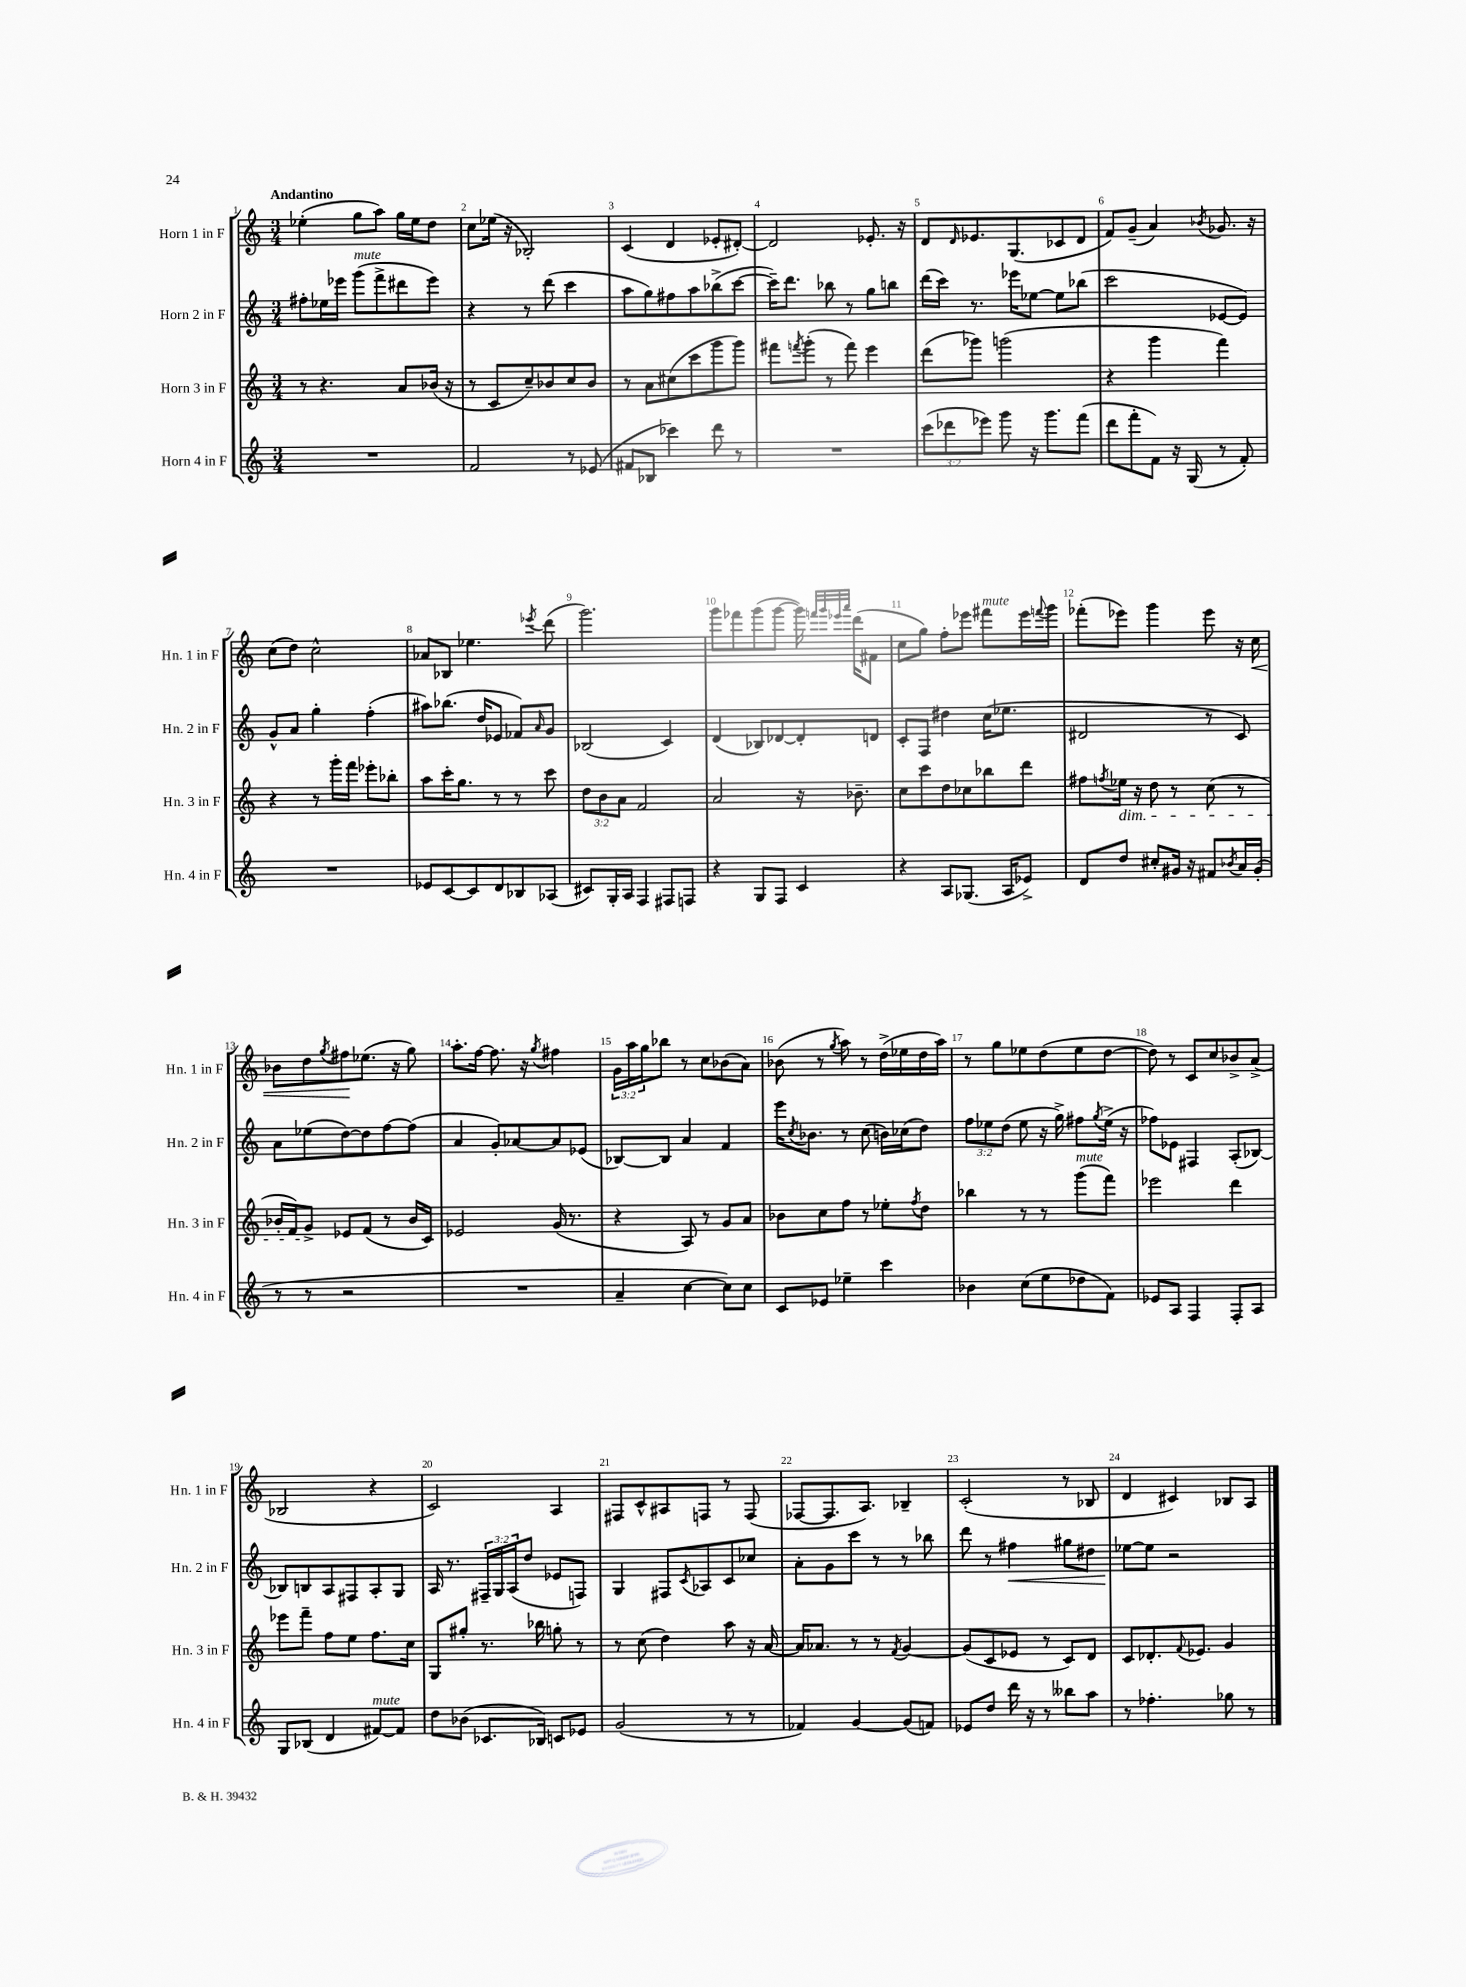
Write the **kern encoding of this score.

**kern	**kern	**kern	**kern
*staff4	*staff3	*staff2	*staff1
*clefG2	*clefG2	*clefG2	*clefG2
*k[]	*k[]	*k[]	*k[]
*M3/4	*M3/4	*M3/4	*M3/4
2.r	8r	8ff#'	(4ee-'
.	4.r	16ee-	.
.	.	16eee-	.
.	.	(8ggg	8gg
.	.	8fff^	8aa)
.	8a	8ddd#	16gg
.	.	.	16ee-
.	(16b-	8eee-)	8dd
.	16r	.	.
=	=	=	=
2f	8r	4r	8cc
.	8c	.	(16ee-
.	.	.	16r
.	8cc~)	8r	2B-')
.	8b-	(8ddd	.
8r	8cc	4ccc	.
(8e-	8b-	.	.
=	=	=	=
8f#	8r	8aa	(4c
8B-	8a	8gg)	.
4ccc-)	(8cc#	8ff#	4d
.	8ccc	8aa	.
8ddd	8ggg	(8bb-^	8e-'
8r	8ggg)	[8ccc	[8d#')
=	=	=	=
2.r	8fff#	16ccc~])	2d#]
.	.	8.ddd	.
.	8qfff	.	.
.	(8ggg'	.	.
.	8r	8bb-	.
.	8fff)	8r	.
.	4eee	8gg	8.e-'
.	.	8bb	.
.	.	.	16r
=	=	=	=
(12ccc	(8ddd	(16ddd	8d
.	.	16ccc)	.
12ddd-	.	.	.
.	.	.	16qqd
.	8ggg-)	8.r	8.e-
12eee-)	.	.	.
8ggg	(2ggg	.	.
.	.	16eee-	(8.G
16r	.	[8ee-	.
8.ggg	.	.	.
.	.	8ee-]	8c-
(8fff	.	(8bb-	8d
=	=	=	=
8ddd	4r	2ccc	8f)
8fff'	.	.	(8g~
8f)	4ggg	.	4a)
16r	.	.	.
(16G	.	.	.
.	.	.	8qb-
8r	4fff)	[8e-	8.g-
8f')	.	8e-])	.
.	.	.	16r
=	=	=	=
2.r	4r	8g^^	(8cc
.	.	8a	8dd)
.	8r	4gg'	2cc^^
.	16ggg'	.	.
.	16fff	.	.
.	8eee-'	(4ff'	.
.	8bb-'	.	.
=	=	=	=
8e-	8aa	8aa#)	8a-
[8c	16ccc'	(8.bb-	8B-
.	8.gg	.	.
8c]	.	.	4.ee-
.	.	16dd	.
8d	8r	8e-	.
8B-	8r	8f-)	.
.	.	16qqa	8qeee-
(8A-	8ccc	8g	(8ddd
=	=	=	=
8c#)	12dd	(2B-	2.ggg)
.	12b	.	.
16G'	.	.	.
.	12a	.	.
16A	.	.	.
4F	2f	.	.
8F#	.	4c)	.
8F	.	.	.
=	=	=	=
4r	2a	(4d	8ggg
.	.	.	8fff-
8G	.	8B-)	(8ggg
8F	.	[8d-	[8ggg
4c	16r	8d-']	16ggg])
.	.	.	32qqfff
.	.	.	32qqggg
.	.	.	32qqeee-
.	.	.	32qqaaa
.	8.b-~	.	(16ddd
.	.	8d	8f#
=	=	=	=
4r	8cc	8c'	8cc
.	8ccc	8F	8gg)
8A	8dd	4dd#	8ff'
(8.G-	8cc-	.	8eee-
.	8bb-	(16cc	8fff#
16A	.	8.ee-	.
8e-^)	8ddd	.	16eee-
.	.	.	8qqfff
.	.	.	16ggg
=	=	=	=
8d	8ff#	2d#	(8fff-'
.	8qff	.	.
8dd	16ee-	.	8eee-)
.	16r	.	.
8cc#'	8dd	.	4ggg
16g#	8r	.	.
16r	.	.	.
8f#	(8cc	8r	8eee-
8qb-	.	.	.
16a	8r	8c)	16r
(16g#'	.	.	16cc
=	=	=	=
8r	16b-'	8a	8b-
.	16f)	.	.
8r	8g^	(8ee-	8dd
.	.	.	8qgg
2r	8e-	[8dd)	8ff#
.	(8f	8dd]	(8.ee-
.	8r	[8ff	.
.	.	.	16r
.	16b-	(8ff]	8gg)
.	16c)	.	.
=	=	=	=
2.r	2e-	4a	8.aa'
.	.	.	[16ff
.	.	8g')	8.ff]
.	.	[8a-	.
.	.	.	16r
.	.	.	8qgg
.	(16g	8a-]	4ff#
.	8.r	.	.
.	.	(8e-	.
=	=	=	=
4a~	4r	[8B-)	24g
.	.	.	24aa
.	.	.	24gg
.	.	8B-]	8bb-
[4cc	8A)	4a	8r
.	8r	.	8cc
8cc])	8g	4f	(8b-
8cc	8a	.	8a)
=	=	=	=
8c	8b-	16eee	(8b-
.	.	8qcc	.
.	.	8.b-	.
8e-	8cc	.	8r
.	.	.	8qgg
4ee-~	8ff	8r	8aa)
.	8r	(8cc	8r
4ccc	8ee-'	16b)	(16dd^
.	.	(16cc-	16ee-
.	8qff	.	.
.	8dd	8dd)	16dd
.	.	.	16aa)
=	=	=	=
4b-	4bb-	12ff	8r
.	.	12ee-	.
.	.	.	8gg
.	.	(12dd	.
(8cc	8r	8ee-	8ee-
8ee	8r	16r	(8dd
.	.	16gg^)	.
8dd-	(8ggg	8ff#	8ee-
.	.	8qgg	.
8f)	8fff)	(16ee-^	[8dd
.	.	16r	.
=	=	=	=
8e-	2eee-	8ff-)	8dd])
8A	.	8e-	8r
4F	.	4F#	8c
.	.	.	8cc
8F'	4ddd	(8A'	8b-^
8A	.	[8B-)	(8a^
=	=	=	=
8G	8eee-	8B-]	2B-
(8B-	8fff~	8B	.
4d	8ff	8A	.
.	8ee	8F#	.
[8f#)	8.ff	8A'	4r
8f#]	.	8G	.
.	16cc	.	.
=	=	=	=
8dd	8G	16A	2c)
.	.	8.r	.
(8b-	8gg#'	.	.
8.c-	8.r	24F#~	.
.	.	24G	.
.	.	(24A	.
.	.	8dd	.
16B-)	16bb-	.	.
8c	8gg'	8e-	4A
8e-	8r	8F)	.
=	=	=	=
(2g	8r	4G	8F#
.	(8cc	.	8c^^
.	4dd)	8F#	8A#
.	.	8qc	.
.	.	8A-	8F
8r	8aa	8c	8r
8r	16r	8cc-	(8F
.	[16a	.	.
=	=	=	=
4f-)	16a]	8a'	[8F-
.	8.a-	.	.
.	.	8g	8.F-]
[4g	8r	8ccc	.
.	.	.	8.A)
.	8r	8r	.
.	8qf	.	.
(8g]	[4g	8r	4B-~
8f)	.	8bb-	.
=	=	=	=
8e-	(8g]	8ddd	(2c'
8dd	8c	8r	.
16ddd	8e-	4ff#	.
16r	.	.	.
8r	8r	.	.
8bb--	8c)	8gg#	8r
8aa	8d	8dd#	8B-
=	=	=	=
8r	8c	[8ee-	4d
4.ff-'	8.d-'	8ee-]	.
.	.	2r	4c#)
.	8qqf	.	.
.	8.e-	.	.
8gg-	4g	.	8B-
8r	.	.	8A
==	==	==	==
*-	*-	*-	*-
